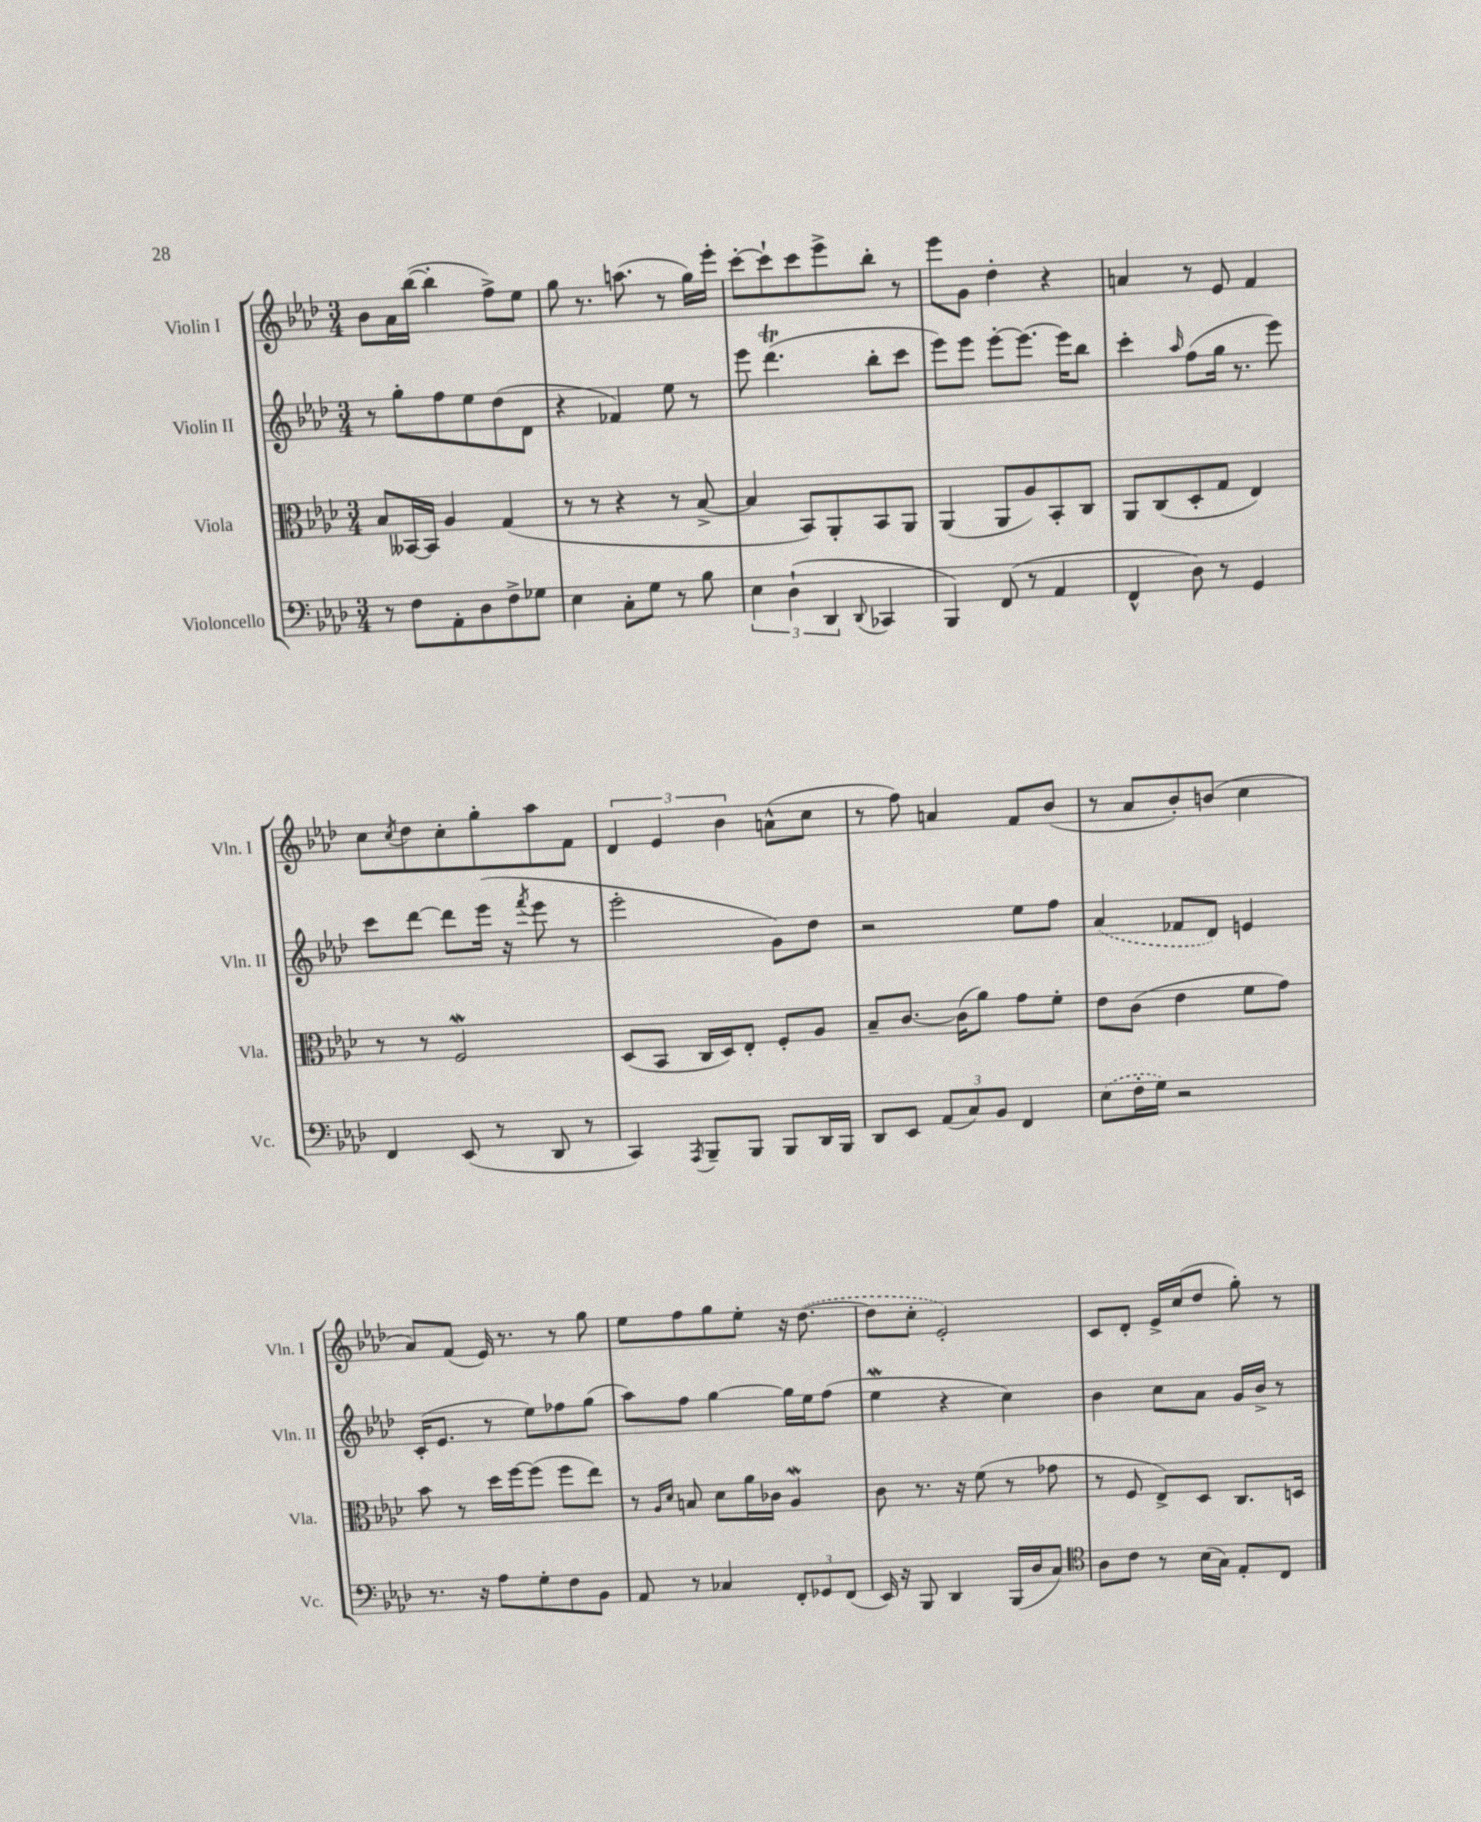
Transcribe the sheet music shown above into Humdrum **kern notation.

**kern	**kern	**kern	**kern
*part4	*part3	*part2	*part1
*staff4	*staff3	*staff2	*staff1
*I"Violoncello	*I"Viola	*I"Violin II	*I"Violin I
*I'Vc.	*I'Vla.	*I'Vln. II	*I'Vln. I
*clefF4	*clefC3	*clefG2	*clefG2
*k[b-e-a-d-]	*k[b-e-a-d-]	*k[b-e-a-d-]	*k[b-e-a-d-]
*M3/4	*M3/4	*M3/4	*M3/4
=1	=1	=1	=1
8r	8B-/L	8r	8b-\L
8F\L	[16BB--X/L	8gg'\L	16a-\L
.	16BB--/JJ]	.	([16bb-\JJ
8AA-'\	4A-/	8ff\	4bb-'\]
8D-\	.	8ee-\	.
8F^\	(4G/	(8dd-\	8ff^\L)
8G-X\J	.	8d-\J	8ee-\J
=2	=2	=2	=2
4E-\	8r	4r	8gg\
.	8r	.	8.r
8C'\L	4r	4f-X/)	.
.	.	.	(8.aan\
8G\J	.	.	.
8r	8r	8ee-\	8r
8B-\	[8B-^/	8r	16gg\LL)
.	.	.	16eee-'\JJ
=3	=3	=3	=3
6E-\	4B-/]	8eee-\	[8ccc'\L
.	.	(4.ddd-T\	8ccc`\]
(6D-`\	.	.	.
.	8BB-/L)	.	8ccc\
6DD-/	.	.	.
.	8AA-'/	.	8eee-^\
8qqDD-/	.	.	.
4CC-X/	8BB-/	8bb-'\L	8bb-'\J
.	8AA-/J	8ccc\J	8r
=4	=4	=4	=4
4BBB-/)	(4AA-/	8eee-\L)	8eee-\L
.	.	8eee-\J	8g\J
(8FF/	8AA-/L	[8eee-'\L	4dd-'\
8r	8A-/)	8.eee-\J_	.
4AA-/	8BB-'/	.	4r
.	.	16eee-\KL]	.
.	8C/J	8bb-\J	.
=5	=5	=5	=5
4FF^^/	8AA-/L	4ccc'\	4an/
.	(8C/	.	.
.	.	16qqaa-/	.
8D-\)	8D-'/	(8ff\L	8r
8r	8G/J	16gg\Jk	8e-/
.	.	8.r	.
4GG/	4E-/)	.	4f/
.	.	8eee-\)	.
!!LO:LB:g=z
=6	=6	=6	=6
4FF/	8r	8ccc\L	8cc\L
.	.	.	8qcc/
.	8r	[8ddd-\J	8dd-\
(8EE-/	2FW/	8ddd-\L]	8cc'\
8r	.	(16eee-\Jk	8gg'\
.	.	16r	.
.	.	8qfff/	.
8DD-/	.	8eee-\	8aa-\
8r	.	8r	8f\J
=7	=7	=7	=7
4CC/)	(8D-/L	2eee-'\	6d-/
.	8BB-/J	.	.
.	.	.	6e-/
8qAAA-/	.	.	.
8BBB-~/L	16C/LL	.	.
.	16D-/J)	.	.
.	.	.	6b-\
8BBB-/J	8E-'/J	.	.
8BBB-/L	8F'/L	8g\L)	(8an^^\L
16DD-/L	8A-/J	8dd-\J	8cc\J
16BBB-/JJ	.	.	.
=8	=8	=8	=8
8DD-/L	8B-~/L	2r	8r
8EE-/J	[8.c/J	.	8ff\)
(12AA-/L	.	.	4an/
.	(16c\KL]	.	.
12C/)	.	.	.
.	8a-\J)	.	.
12BB-/J	.	.	.
4FF/	8g\L	8ee-\L	8f/L
.	8f'\J	8ff\J	(8b-/J
=9	=9	=9	=9
(8E-\L	8e-\L	(4a-/	8r
16F'\L	(8c\J	.	8a-/L
16G\JJ)	.	.	.
2r	4e-\	8f-X/L	8b-'/)
.	.	8d-/J)	(8bn/J
.	8f\L	4en/	4cc\
.	8g\J)	.	.
!!LO:LB:g=z
=10	=10	=10	=10
8.r	8b-\	(16c'/KL	8a-/L)
.	.	8.e-/J	.
.	8r	.	(8f/J
16r	.	.	.
8A-\L	16dd-\LL	8r	16e-/)
.	[16ff\J	.	8.r
8G'\	(8ff\J]	8ee-\L)	.
8F\	8ff\L	8ff-X\	8r
8BB-\J	8ee-\J)	(8gg\J	8gg\
=11	=11	=11	=11
8AA-/	8r	8aa-\L)	8ee-\L
.	16qqA-/LL	.	.
.	16qqd-/JJ	.	.
8r	8Bn/	8ff\J	8ff\
4C-X/	8d-\L	[4gg\	8gg\
.	16a-\L	.	8ee-'\J
.	16c-X\JJ	.	.
12FF'/L	4A-w/	16gg\LL]	16r
.	.	16ee-\J	([8.dd-\
12GG-X/	.	.	.
.	.	(8ff\J	.
(12FF/J	.	.	.
=12	=12	=12	=12
16EE-/)	8c\	4ee-W\	8dd-\L]
16r	.	.	.
8BBB-/	8.r	.	8cc'\J
4DD-/	.	4r	2e-'/)
.	16r	.	.
.	(8f\	.	.
(16BBB-/LL	8r	4cc\)	.
16D-/J	.	.	.
8C/J)	8g-X\	.	.
=13	=13	=13	=13
*clefC4	*	*	*
8A-\L	8r	4b-\	8c/L
8c\J	8F/	.	8d-'/J
8r	8E-^/L)	8cc\L	16e-^/LL
.	.	.	(16cc/J
(16B-\LL	8D-/J	8a-\J	8dd-/J
16G\JJ)	.	.	.
8E-'/L	8.C/L	16g/LL	8gg'\)
.	.	16b-^/JJ	.
8C/J	.	8r	8r
.	16Dn/Jk	.	.
==	==	==	==
*-	*-	*-	*-
